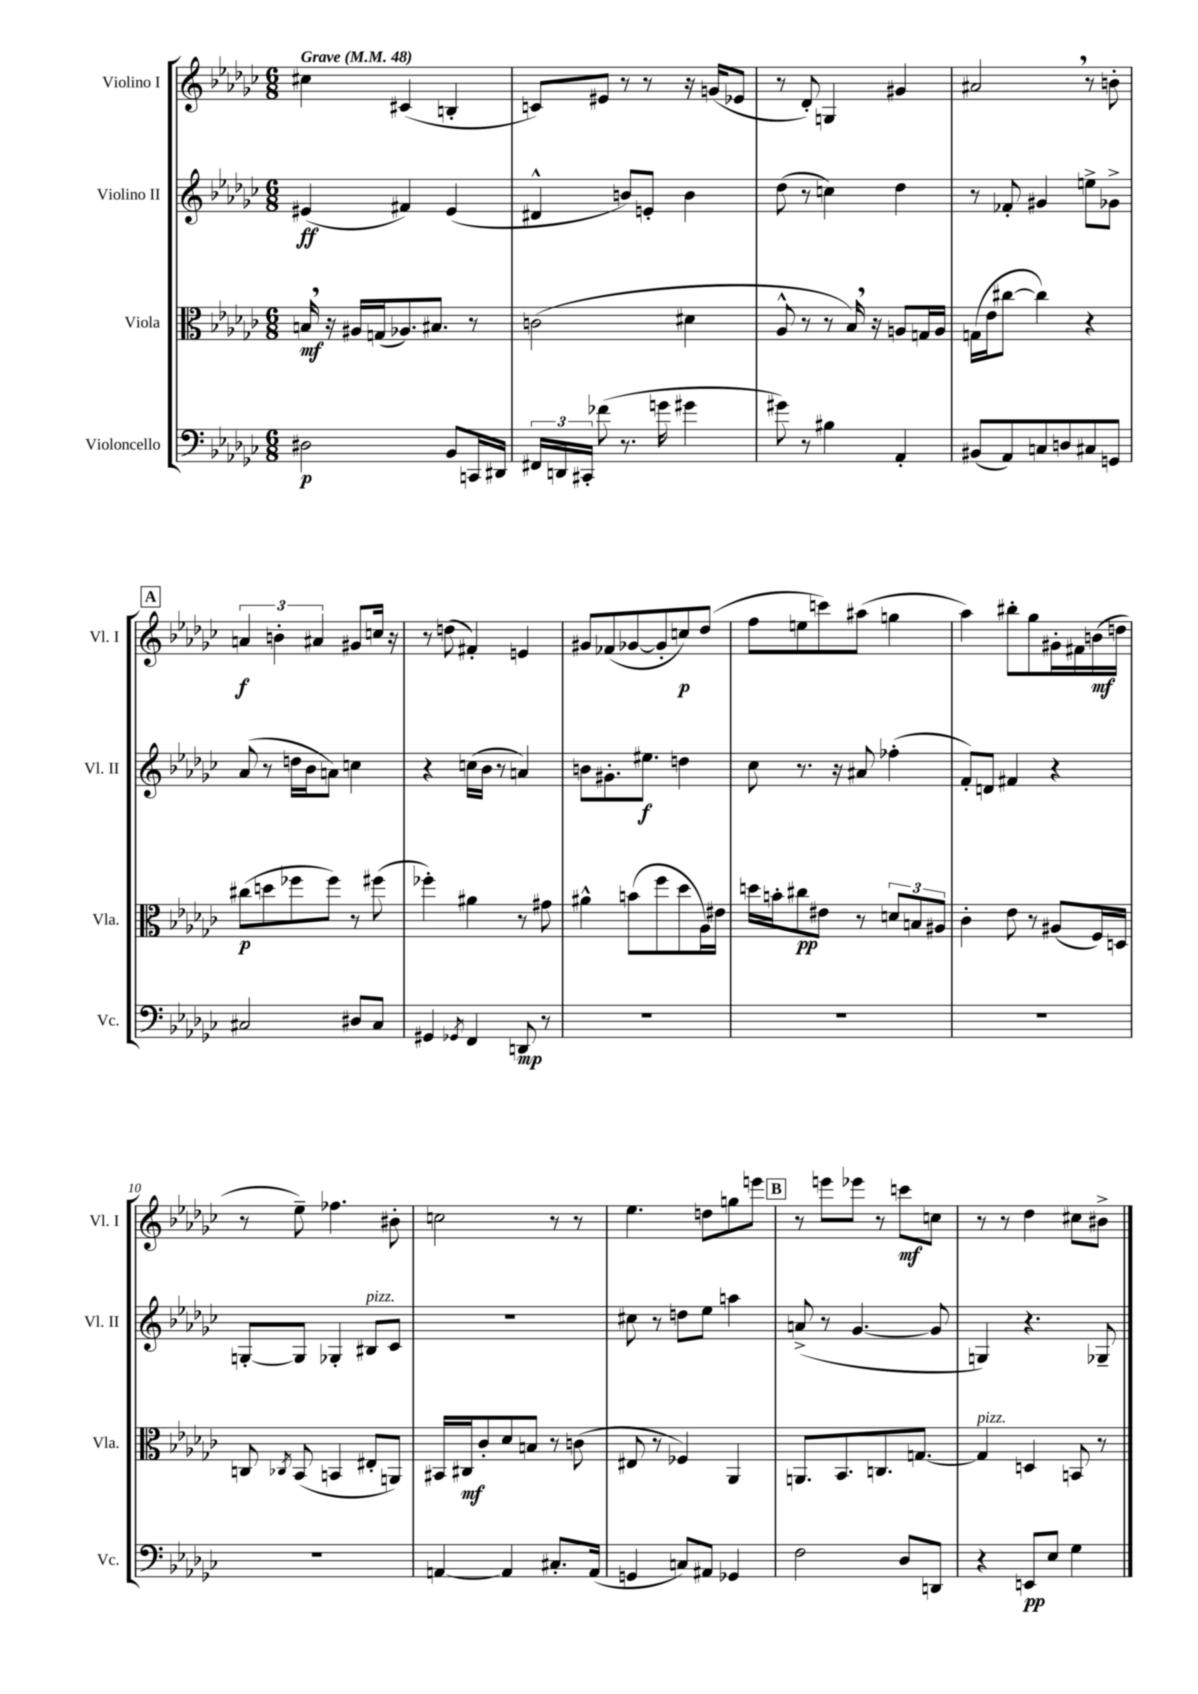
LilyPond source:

<<
\new StaffGroup <<
\new Staff = "s0" \with { instrumentName = "Violino I" shortInstrumentName = "Vl. I" } {
    \clef treble \key ges \major \numericTimeSignature \time 6/8 \tempo "Grave" 4 = 48
    \autoBeamOff cis''4 cis'4( b4-. |
    c'8[) eis'8] r8 r8 r16 g'16[( ees'8] |
    r8 des'8-.) g4 gis'4 |
    ais'2 \breathe r8 b'8-. |
    \mark \markup { \box "A" } \tuplet 3/2 { a'4\f b'4-. ais'4 } gis'8[ c''16] r16 |
    r8 d''8( fis'4-.) e'4 |
    gis'8[ fes'8( ges'8~ ges'8-. c''8\p) des''8]( |
    f''8[ e''8 c'''8) ais''8]( g''4 |
    aes''4) bis''8[-. ges''8 gis'16-. fis'16 b'16\mf( d''16] |
    r8 ees''8--) fes''4. bis'8-. |
    c''2 r8 r8 |
    ees''4. d''8[ g''8 e'''8] |
    \mark \markup { \box "B" } r8 e'''8[ ees'''8] r8 c'''8[\mf c''8] |
    r8 r8 des''4 cis''8[ bis'8]-> \bar "|." |
}
\new Staff = "s1" \with { instrumentName = "Violino II" shortInstrumentName = "Vl. II" } {
    \clef treble \key ges \major \numericTimeSignature \time 6/8
    \autoBeamOff eis'4\ff( fis'4) eis'4( |
    dis'4-^ b'8[) e'8]-. b'4 |
    des''8( r8 c''4) des''4 |
    r8 fes'8-. gis'4 e''8[-> ges'8]-> |
    \mark \markup { \box "A" } aes'8( r8 d''16[ bes'16 a'8]) c''4 |
    r4 c''16[( bes'16] r8 a'4) |
    b'8[ gis'8.-. eis''8.]\f d''4 |
    ces''8 r8. r16 ais'8 fes''4-.( |
    f'8[-.) d'8] fis'4 r4 |
    g8[~-. g8] ges4-. bis8[^\markup { \italic "pizz." } ces'8] |
    R2. |
    cis''8 r8 d''8[ ees''8] a''4 |
    \mark \markup { \box "B" } a'8->( r8 ges'4.~ ges'8 |
    g4) r4. ges8-- \bar "|." |
}
\new Staff = "s2" \with { instrumentName = "Viola" shortInstrumentName = "Vla." } {
    \clef alto \key ges \major \numericTimeSignature \time 6/8
    \autoBeamOff b16\mf \breathe r16 ais16[ g16( aes8.) bis8.] r8 |
    c'2( dis'4 |
    aes8-^ r8 r8 bes16) \breathe r16 a8[ g16 a16] |
    g16[( ees'16 cis''8]~ cis''4) r4 |
    \mark \markup { \box "A" } cis''8[\p( d''8 fes''8 fes''8]) r8 fis''8( |
    fes''4-.) ais'4 r8 gis'8 |
    ais'4-^ b'8[( f''8 des''8 aes16) eis'16] |
    d''16[ b'16-. cis''8\pp eis'8] r8 \tuplet 3/2 { d'8[ b8 ais8] } |
    ces'4-. ees'8 r8 ais8[( f16) d16] |
    c8 \acciaccatura { ces8 } bes,8( b,4 eis8[-. a,8]) |
    bis,16[ cis16\mf ces'8-. des'8 b8] r8 c'8( |
    eis8 r8 fes4) aes,4 |
    \mark \markup { \box "B" } a,8.[ bes,8. c8. g8.]~ |
    g4^\markup { \italic "pizz." } d4 b,8 r8 \bar "|." |
}
\new Staff = "s3" \with { instrumentName = "Violoncello" shortInstrumentName = "Vc." } {
    \clef bass \key ges \major \numericTimeSignature \time 6/8
    \autoBeamOff dis2\p bes,8[ c,16 dis,16] |
    \tuplet 3/2 { fis,16[ d,16 cis,16]-. } fes'8( r8. g'16 gis'4 |
    gis'8) r8 bis4 aes,4-. |
    bis,8[( aes,8) c8 d8 cis8 g,8] |
    \mark \markup { \box "A" } cis2 dis8[ cis8] |
    gis,4 \acciaccatura { ges,8 } f,4 d,8\mp r8 |
    R2. |
    R2. |
    R2. |
    R2. |
    a,4~ a,4 cis8.[-. a,16]( |
    g,4 c8[) ais,8] ges,4 |
    \mark \markup { \box "B" } f2 des8[ d,8] |
    r4 e,8[\pp ees8] ges4 \bar "|." |
}
>>
>>
